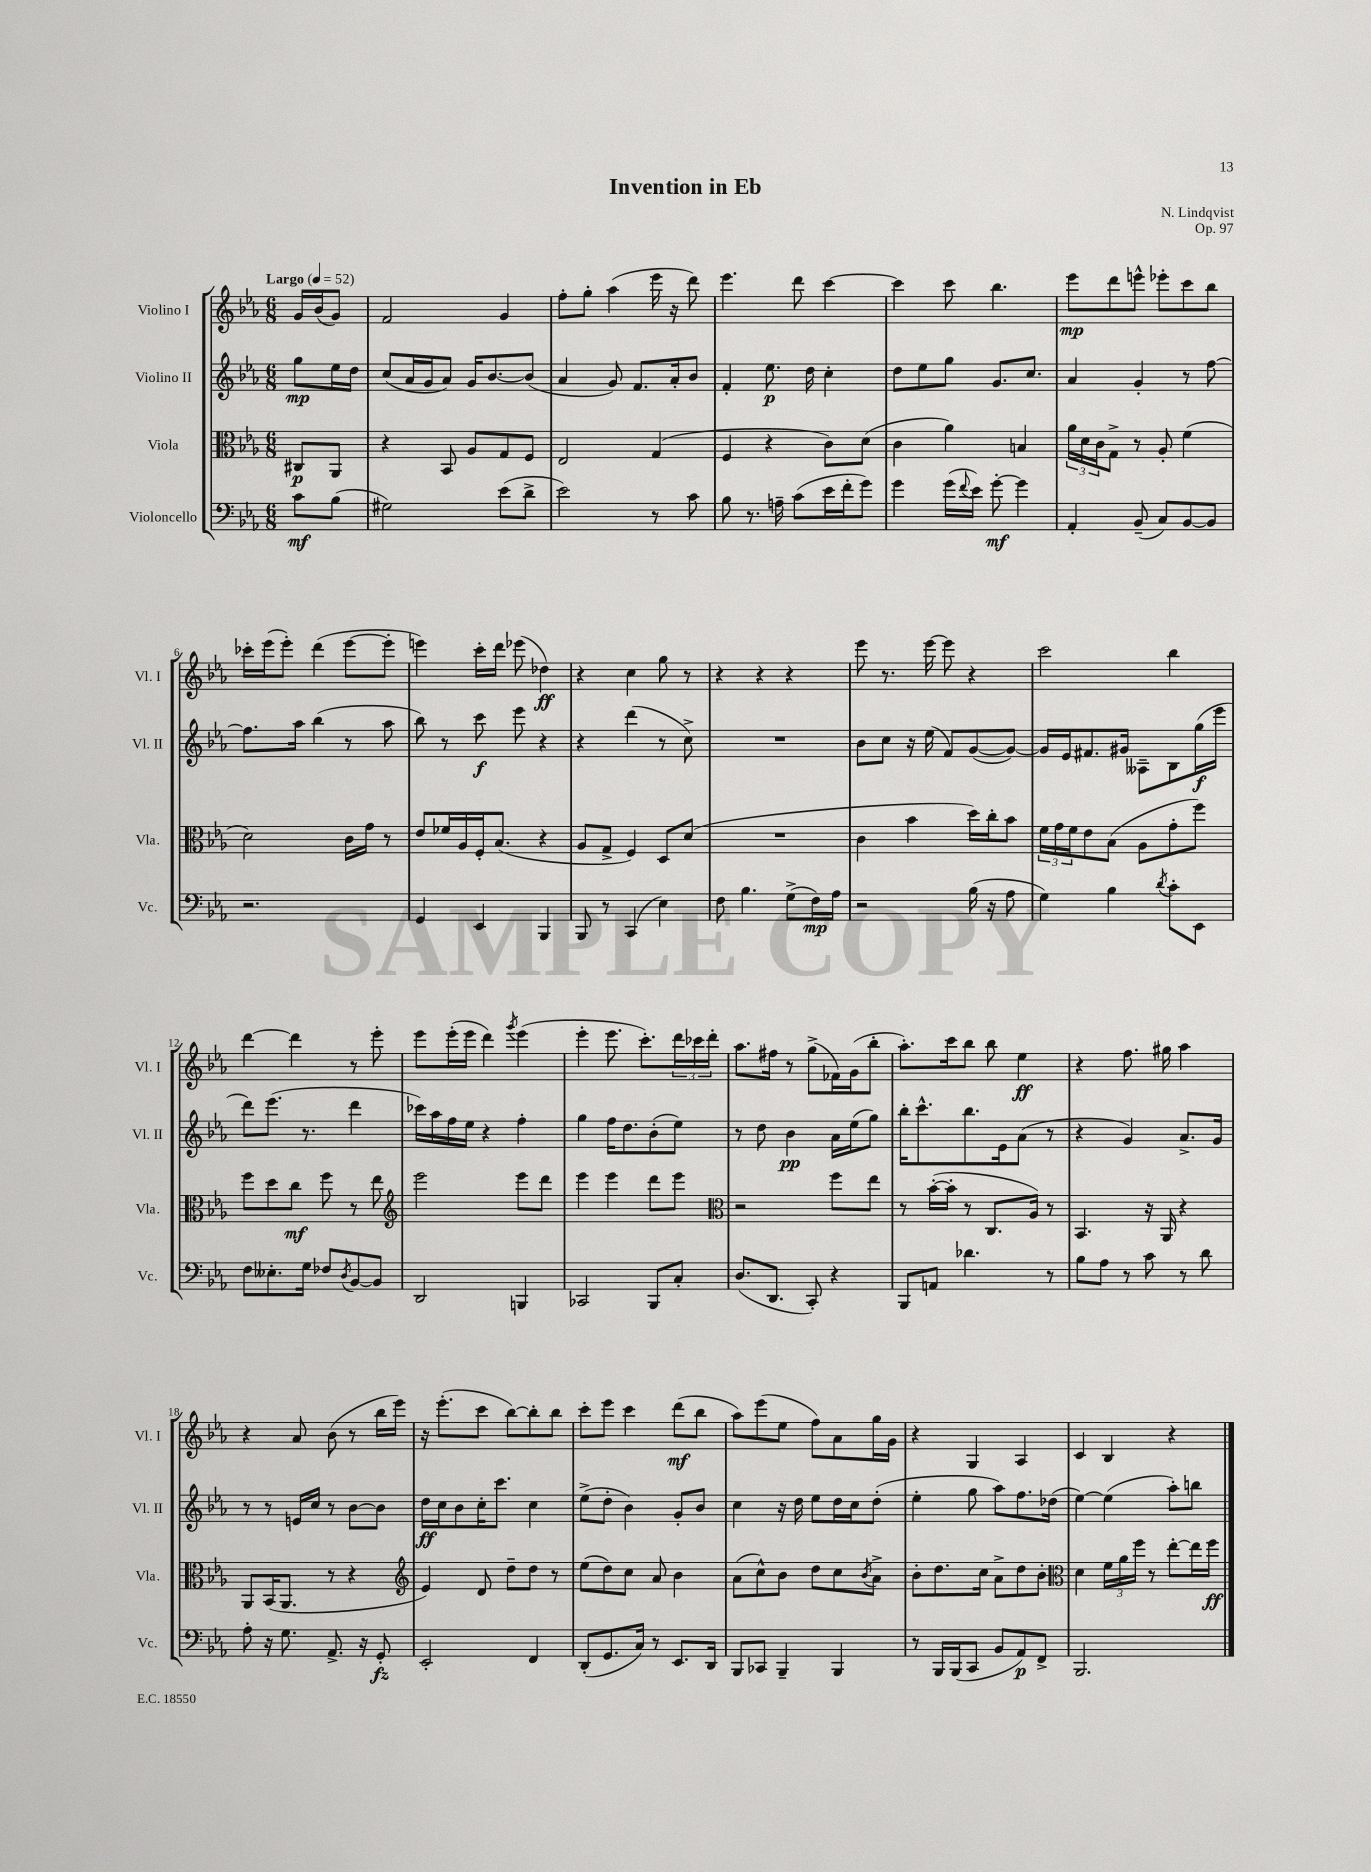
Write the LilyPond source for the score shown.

\header { title = "Invention in Eb" composer = "N. Lindqvist" opus = "Op. 97" }
<<
\new StaffGroup <<
\new Staff = "s0" \with { instrumentName = "Violino I" shortInstrumentName = "Vl. I" } {
    \clef treble \key ees \major \numericTimeSignature \time 6/8 \partial 4 \tempo "Largo" 4 = 52
    g'16 bes'16( g'8) |
    f'2 g'4 |
    f''8-. g''8-. aes''4( ees'''16 r16 d'''8) |
    ees'''4. d'''8 c'''4~ |
    c'''4 c'''8 bes''4. |
    ees'''8\mp d'''8 e'''8-^ ees'''8-. c'''8 bes''8 |
    ces'''16-. ees'''16( ees'''8-.) d'''4( ees'''8~ ees'''8-. |
    e'''4) c'''16-. d'''16 ees'''8( des''4\ff) |
    r4 c''4 g''8 r8 |
    r4 r4 r4 |
    ees'''8 r8. ees'''16~ ees'''8 r4 |
    c'''2 bes''4 |
    d'''4~ d'''4 r8 ees'''8-. |
    ees'''8 ees'''16-.( ees'''16 d'''4) \acciaccatura { g'''8 } ees'''4( |
    ees'''4-. ees'''8. c'''8.-.) \tuplet 3/2 { d'''16 ces'''16 d'''16-. } |
    aes''8. fis''16 r8 g''8->( fes'16) g'16( bes''8-. |
    aes''8.-.) c'''16 bes''8 bes''8 ees''4\ff |
    r4 f''8. gis''16 aes''4 |
    r4 aes'8 bes'8( r8 bes''16 ees'''16) |
    r16 ees'''8.-.( c'''8 bes''8~) bes''8-. bes''8 |
    c'''8-. ees'''8 c'''4 d'''8\mf( bes''8 |
    aes''8) ees'''8( ees''8 f''8) aes'8 g''16 g'16 |
    r4 g4 aes4 |
    c'4 bes4 r4 \bar "|." |
}
\new Staff = "s1" \with { instrumentName = "Violino II" shortInstrumentName = "Vl. II" } {
    \clef treble \key ees \major \numericTimeSignature \time 6/8 \partial 4
    g''8\mp ees''16 d''16 |
    c''8( aes'16 g'16 aes'8) g'16 bes'8.~ bes'8( |
    aes'4 g'8) f'8. aes'16-. bes'8 |
    f'4-. ees''8.\p d''16 c''4-. |
    d''8 ees''8 g''8 g'8. c''8. |
    aes'4 g'4-. r8 f''8~ |
    f''8. aes''16 bes''4( r8 aes''8 |
    bes''8) r8 c'''8\f ees'''8 r4 |
    r4 d'''4( r8 c''8->) |
    R2. |
    bes'8 c''8 r16 ees''16( f'8) g'8~( g'8~) |
    g'16 ees'16 fis'8. gis'16 aeses8-- bes8 g''16\f( ees'''16 |
    d'''8) ees'''8.( r8. d'''4 |
    ces'''16) aes''16 f''16 ees''16 r4 f''4-. |
    g''4 f''16 d''8. bes'8-.( ees''8) |
    r8 d''8 bes'4\pp aes'16 ees''16( g''8) |
    bes''16-. c'''8.-^ bes''8. ees'16 aes'8( r8 |
    r4 g'4) aes'8.-> g'16 |
    r8 r8 e'16 c''16 r8 bes'8~ bes'8 |
    d''16\ff c''16 bes'8 c''16-. c'''8. c''4 |
    ees''8->( d''8-. bes'4) g'8-. bes'8 |
    c''4 r16 d''16 ees''8 d''16 c''16 d''8-.( |
    ees''4-. g''8 aes''8) f''8. des''16( |
    ees''4~) ees''4( aes''8-.) b''8 \bar "|." |
}
\new Staff = "s2" \with { instrumentName = "Viola" shortInstrumentName = "Vla." } {
    \clef alto \key ees \major \numericTimeSignature \time 6/8 \partial 4
    cis8\p aes,8 |
    r4 bes,8 aes8 g8 f8 |
    ees2 g4( |
    f4 r4 c'8) d'8( |
    c'4 aes'4) b4 |
    \tuplet 3/2 { aes'16 d'16 c'16 } g8-> r8 aes8-. f'4( |
    d'2) c'16 g'16 r8 |
    ees'8 fes'16 aes16 f16-. bes8.( r4 |
    aes8 g8-> f4) d8 d'8( |
    R2. |
    c'4 bes'4 d''16) c''16-. bes'8 |
    \tuplet 3/2 { f'16 g'16 f'16 } ees'8 bes8( aes8 g'8-. f''8) |
    f''8 d''8 c''8\mf f''8 r8 ees''8 |
    \clef treble ees'''2 ees'''8 d'''8 |
    ees'''4 ees'''4 d'''8 ees'''8 |
    \clef alto r2 f''8 ees''8 |
    r8 bes'16~-.( bes'16-. r8 c8. aes16) r8 |
    bes,4. r16 aes,16 r4 |
    aes,8 bes,16( aes,8. r8 r4 |
    \clef treble ees'4) d'8 d''8-- d''8 r8 |
    ees''8( d''8) c''8 aes'8 bes'4 |
    aes'8( c''8-^) bes'8 d''8 c''8 \acciaccatura { bes'8 } aes'8-> |
    bes'8-. d''8. c''16 aes'8-> d''8 bes'8-. |
    \clef alto d'4 \tuplet 3/2 { f'16 aes'16 f''16 } r8 ees''8~-. ees''16 f''16\ff \bar "|." |
}
\new Staff = "s3" \with { instrumentName = "Violoncello" shortInstrumentName = "Vc." } {
    \clef bass \key ees \major \numericTimeSignature \time 6/8 \partial 4
    c'8\mf bes8( |
    gis2) ees'8( d'8-> |
    ees'2) r8 c'8 |
    bes8 r8. a16-- c'8( ees'16 f'16-. g'8) |
    g'4 g'16( \appoggiatura { f'8 } ees'16) g'8~-.\mf g'4 |
    aes,4-. bes,8--( c8) bes,8~ bes,8 |
    r2. |
    g,4 ees,4 bes,,4 |
    bes,,8 r8 c,4( ees4) |
    f8 bes4. g8->( f16\mp) aes16 |
    r2 bes16( r16 aes8 |
    g4) bes4 \acciaccatura { d'8 } c'8-. ees,8 |
    f8 eeses8.-. g16 fes8 \acciaccatura { d8 } bes,8~ bes,8 |
    d,2 b,,4 |
    ces,2 bes,,8 c8-. |
    d8.( d,8. c,8-.) r4 |
    bes,,8 a,8 des'4. r8 |
    bes8 aes8 r8 c'8 r8 d'8 |
    aes8-. r16 g8. aes,8.-> r16 g,8-.\fz |
    ees,2-. f,4 |
    d,8-.( g,8. c16) r8 ees,8. d,16 |
    bes,,8 ces,8 bes,,4-- bes,,4 |
    r8 bes,,16 bes,,16( c,8 bes,8 aes,8\p) f,8-> |
    bes,,2. \bar "|." |
}
>>
>>
